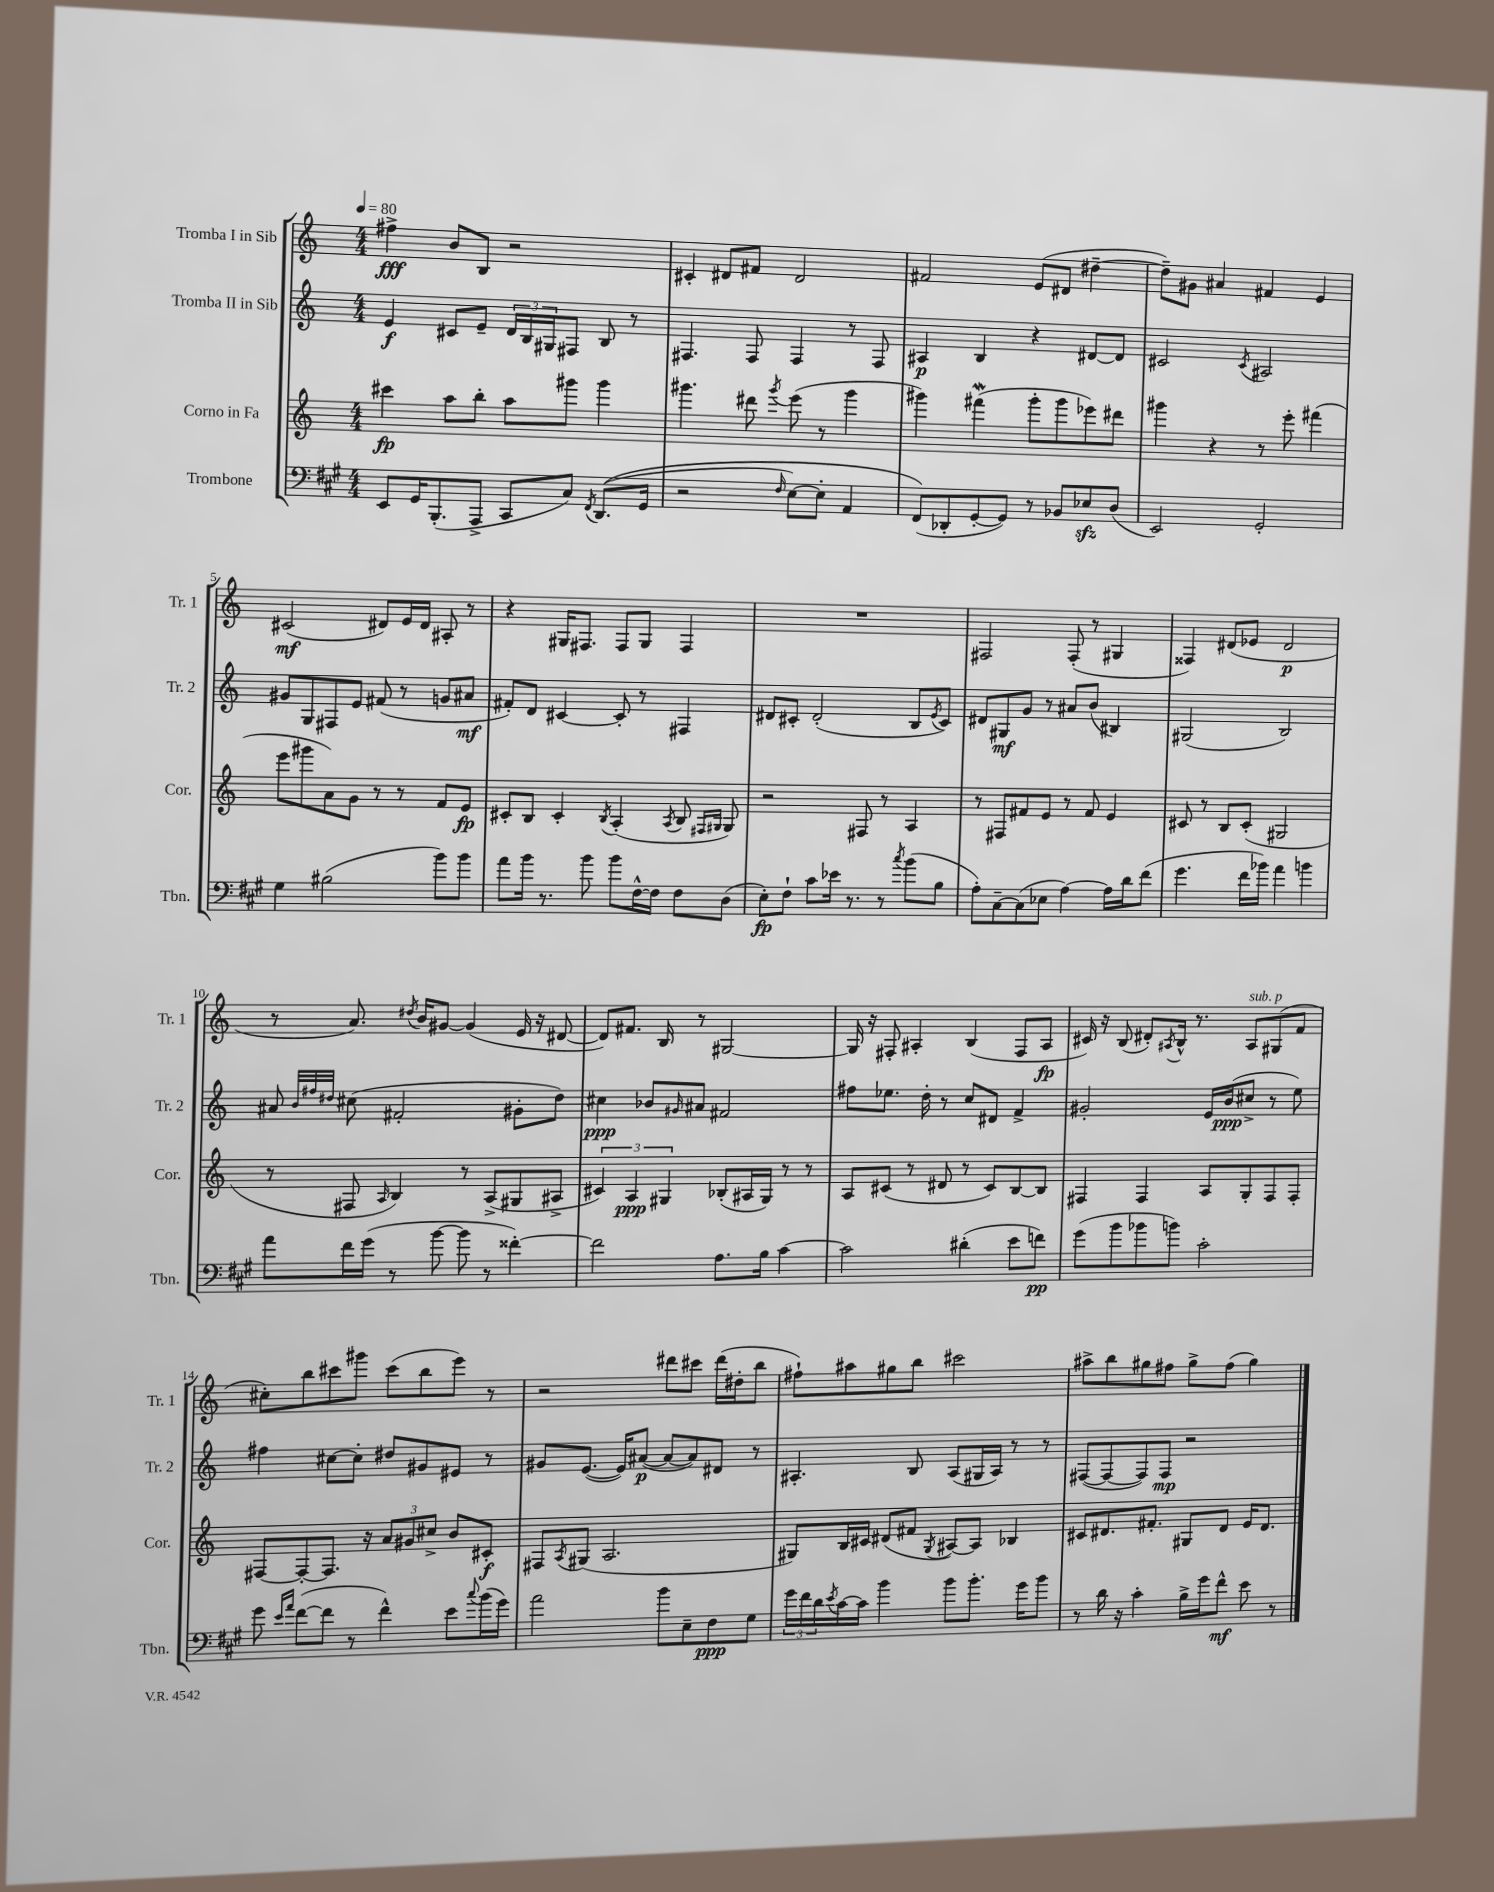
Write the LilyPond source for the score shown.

<<
\new StaffGroup <<
\new Staff = "s0" \with { instrumentName = "Tromba I in Sib" shortInstrumentName = "Tr. 1" } {
    \clef treble \key c \major \numericTimeSignature \time 4/4 \tempo 4 = 80
    fis''4->\fff b'8 b8 r2 |
    cis'4-. dis'8 fis'8 dis'2 |
    fis'2 e'8( dis'8 dis''4~-- |
    dis''8--) gis'8 ais'4 fis'4 e'4 |
    cis'2\mf( dis'8) e'16 dis'16 ais8-. r8 |
    r4 gis16 fis8. fis8 gis8 fis4 |
    R1 |
    fis2 fis8-.( r8 gis4 |
    fisis4) dis'8( ees'8 dis'2\p |
    r8 a'8.) \acciaccatura { dis''8 } b'16 gis'8~ gis'4( e'16 r16 dis'8~ |
    dis'8) fis'8. b16 r8 gis2~ |
    gis16 r16 fis8-. ais4-. b4( fis8 ais8\fp |
    cis'16) r16 b8( dis'8-.) \acciaccatura { ais8 } b16-^ r8. ais8^\markup { \italic "sub. p" } gis8( f'8 |
    cis''8-.) b''8 cis'''8 gis'''8 cis'''8( b''8 e'''8) r8 |
    r2 dis'''8 cis'''8 dis'''16( dis''16-. b''8 |
    fis''8-!) ais''8 gis''8 b''8 cis'''2 |
    ais''8-> b''8 gis''8 fis''8 gis''8-> fis''8( gis''4) \bar "|." |
}
\new Staff = "s1" \with { instrumentName = "Tromba II in Sib" shortInstrumentName = "Tr. 2" } {
    \clef treble \key c \major \numericTimeSignature \time 4/4
    e'4\f cis'8 e'8-- \tuplet 3/2 { d'16 b16 gis16 } fis8 b8 r8 |
    fis4. fis8 fis4 r8 fis8 |
    ais4\p b4 r4 dis'8~ dis'8 |
    cis'2 \acciaccatura { cis'8 } ais2 |
    gis'8 g8 fis8 e'8 fis'8( r8 g'8 ais'8\mf |
    fis'8-.) d'8 cis'4~ cis'8-. r8 fis4 |
    dis'8 cis'8-. dis'2-.( b8 \acciaccatura { e'8 } cis'8) |
    dis'8 gis8\mf g'8 r8 ais'8 b'8( bis4) |
    gis2( b2) |
    ais'8 \grace { b'32 fis''32 dis''32 } cis''8( fis'2-. gis'8-. dis''8) |
    cis''4\ppp bes'8 \grace { gis'16 } ais'8 fis'2 |
    fis''8 ees''8. d''16-. r8 c''8 dis'8 f'4-> |
    gis'2-. e'16 b'16\ppp( cis''8-> r8 e''8) |
    fis''4 cis''8~ cis''8-. dis''8 gis'8 eis'8 r8 |
    gis'8 e'8.~( e'16) ais'8~\p( ais'8~ ais'8) dis'8 r8 |
    ais4.-. b8 ais8( gis16 ais16) r8 r8 |
    fis8~( fis8~ fis8) fis8\mp r2 \bar "|." |
}
\new Staff = "s2" \with { instrumentName = "Corno in Fa" shortInstrumentName = "Cor." } {
    \clef treble \key c \major \numericTimeSignature \time 4/4
    cis'''4\fp a''8 b''8-. a''8 gis'''8 gis'''4 |
    gis'''4. dis'''8 \acciaccatura { gis'''8 } e'''8( r8 gis'''4 |
    gis'''4) fis'''4\mordent( gis'''8-. gis'''8 ees'''8) dis'''8 |
    gis'''4 r4 r8 e'''8-. fis'''4( |
    e'''8 gis'''8 a'8) g'8 r8 r8 f'8 e'8\fp |
    cis'8-. b8 cis'4-. \acciaccatura { b8 } a4-.( \acciaccatura { a8 } b8 \grace { fis16 gis16 } gis8) |
    r2 fis8 r8 a4 |
    r8 fis8 fis'8 e'8 r8 fis'8 e'4 |
    cis'8 r8 b8 cis'8-.( gis2 |
    r8 fis8 \grace { a16 } b4) r8 a8->( gis8 ais8-> |
    \tuplet 3/2 { cis'4) a4\ppp gis4 } bes8-.( ais16 gis16) r8 r8 |
    a8 cis'8( r8 dis'8 r8 cis'8) b8~ b8 |
    fis4 fis4 a8 g8-. fis8 fis8-. |
    fis8~ fis8~-. fis8. r16 \tuplet 3/2 { a'8 gis'8 cis''8-> } b'8 cis'8-.\f |
    fis8 \acciaccatura { a8 } gis8( a2. |
    gis8) b16 cis'16 dis'8( fis'8 \acciaccatura { gis8 } ais8~) ais8 bes4 |
    cis'8 dis'8. fis'8.-. gis8 dis'8 e'16 dis'8. \bar "|." |
}
\new Staff = "s3" \with { instrumentName = "Trombone" shortInstrumentName = "Tbn." } {
    \clef bass \key a \major \numericTimeSignature \time 4/4
    e,8 gis,16 b,,8.-.( a,,8-> cis,8 cis8) \acciaccatura { fis,8 } d,8.(\( gis,16 |
    r2 \grace { fis16 } e8~) e8-. a,4 |
    fis,8(\) des,8-. gis,8~-. gis,8) r8 bes,8 ees8\sfz d8( |
    e,2) gis,2-. |
    gis4 bis2( b'8) b'8 |
    a'8 b'16 r8. b'8 b'8 fis16~-^ fis16 fis8 d8( |
    e8-.\fp) fis8-! cis'8 ees'16 r8. r8 \acciaccatura { cis''8 } b'8( b8 |
    a8-.) cis8~-- cis8( ees8 a4~) a16 d'16 fis'8( |
    gis'4. fis'16 bes'16) a'4 b'4 |
    a'8 fis'16 gis'16( r8 b'8~ b'8 r8 fisis'4~-.) |
    fisis'2 a8. b16 cis'4~ |
    cis'2 dis'4-.( e'8 f'8\pp) |
    gis'8( b'8 bes'8 b'8) cis'2-. |
    gis'8 \grace { e'16 a'16 } fis'8~( fis'8 r8 fis'4-^) e'8 \appoggiatura { cis''8 } b'16( gis'16) |
    a'2 b'8 e8-- fis8\ppp gis8 |
    \tuplet 3/2 { gis'16 fis'16 d'16 } \acciaccatura { e'8 } cis'16~ cis'16 b'4 b'8 b'8.-. gis'16 b'8 |
    r8 d'16 r16 cis'4-. b16-> gis'16 fis'8-^\mf e'8 r8 \bar "|." |
}
>>
>>
